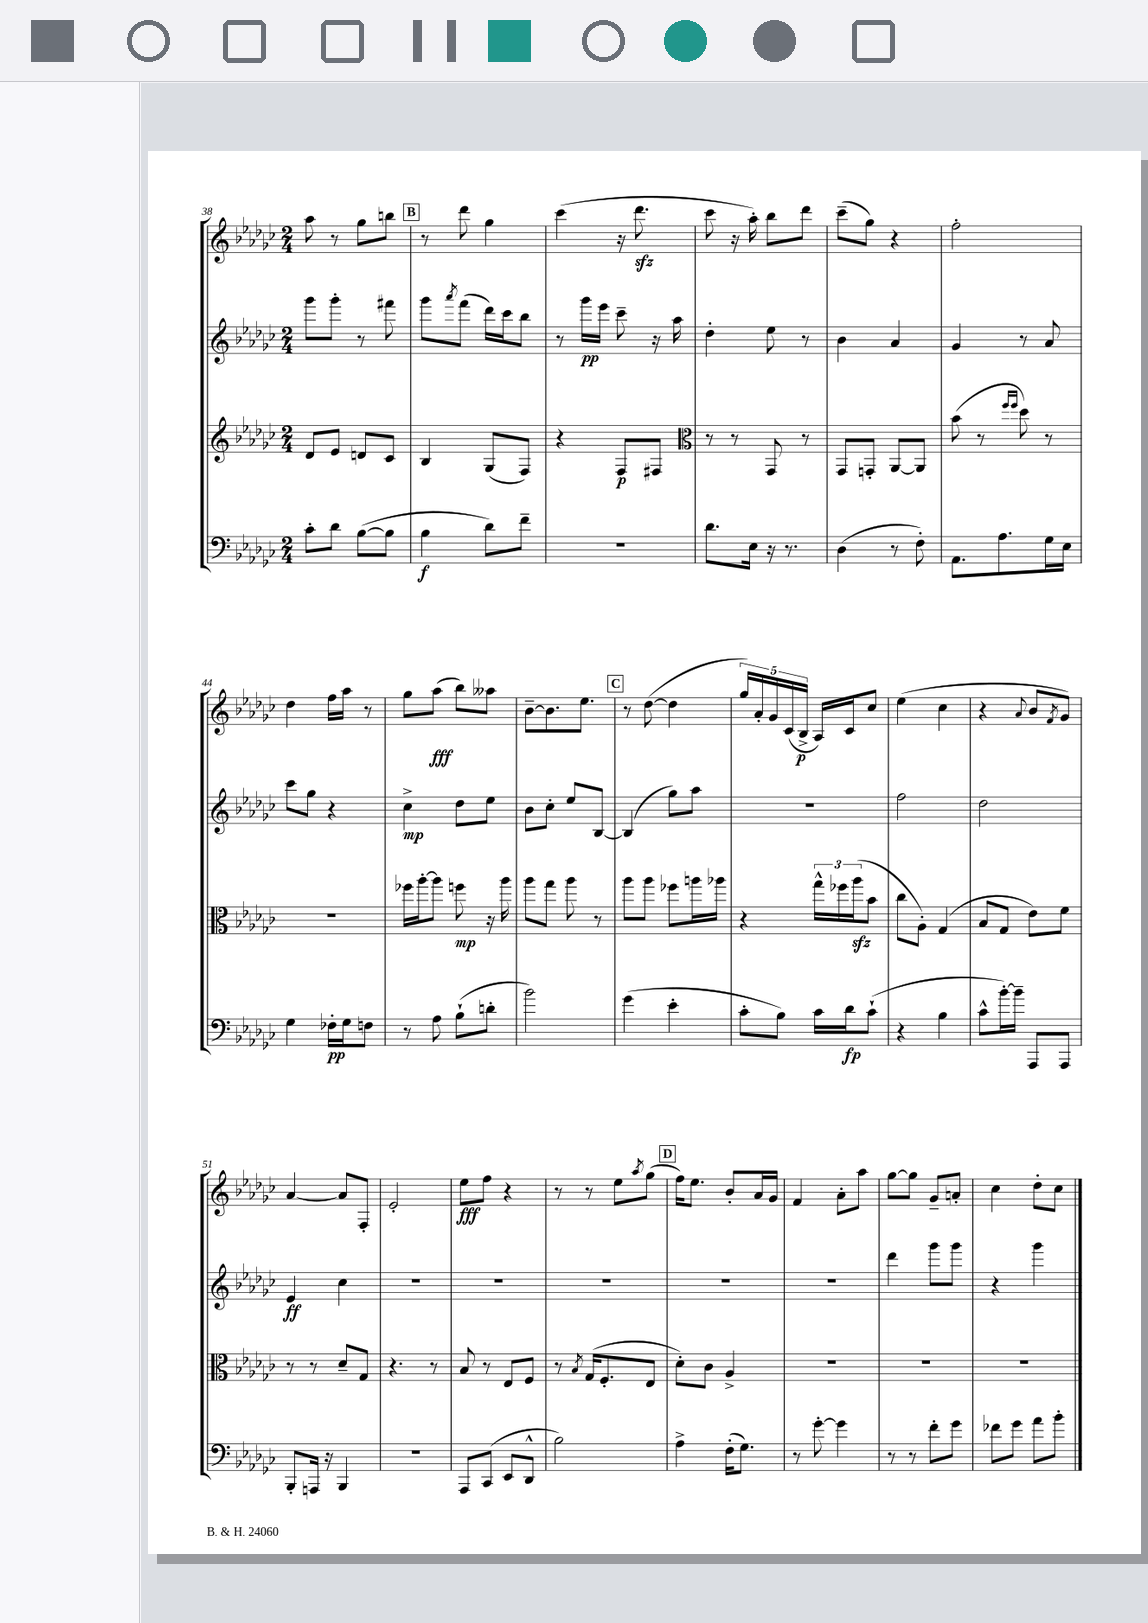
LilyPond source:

<<
\new StaffGroup <<
\new Staff = "s0" {
    \clef treble \key ges \major \numericTimeSignature \time 2/4
    aes''8 r8 ges''8 b''8 |
    \mark \markup { \box "B" } r8 des'''8 ges''4 |
    ces'''4( r16 des'''8.\sfz |
    ces'''8 r16 aes''16-.) bes''8 des'''8 |
    ces'''8--( ges''8) r4 |
    f''2-. |
    des''4 f''16 aes''16 r8 |
    ges''8 aes''8\fff( bes''8) aeses''8 |
    bes'8~-- bes'8. ees''8. |
    \mark \markup { \box "C" } r8 des''8~( des''4 |
    \tuplet 5/4 { ges''16) aes'16-. ges'16 ces'16( bes16->\p } aes16) ces'16 ces''8 |
    ees''4( ces''4 |
    r4 \appoggiatura { aes'8 } bes'8 \acciaccatura { f'8 } ges'8) |
    aes'4~ aes'8 f8-. |
    ees'2-. |
    ees''8\fff f''8 r4 |
    r8 r8 ees''8 \acciaccatura { aes''8 } ges''8( |
    \mark \markup { \box "D" } f''16) ees''8. bes'8-. aes'16 ges'16 |
    f'4 aes'8-. aes''8 |
    ges''8~ ges''8 ges'8-- a'8-. |
    ces''4 des''8-. ces''8 \bar "|." |
}
\new Staff = "s1" {
    \clef treble \key ges \major \numericTimeSignature \time 2/4
    ges'''8 ges'''8-. r8 fis'''8 |
    \mark \markup { \box "B" } ges'''8 \acciaccatura { aes'''8 } f'''8( des'''16) ces'''16 bes''8 |
    r8 ges'''16\pp ees'''16 ces'''8-- r16 aes''16 |
    des''4-. ees''8 r8 |
    bes'4 aes'4 |
    ges'4 r8 aes'8 |
    ces'''8 ges''8 r4 |
    ces''4->\mp des''8 ees''8 |
    bes'8 ces''8-. ees''8 bes8~ |
    \mark \markup { \box "C" } bes4( ges''8) aes''8 |
    R2 |
    f''2 |
    des''2 |
    ees'4\ff ces''4 |
    R2 |
    R2 |
    R2 |
    \mark \markup { \box "D" } R2 |
    R2 |
    des'''4 ges'''8 ges'''8 |
    r4 ges'''4 \bar "|." |
}
\new Staff = "s2" {
    \clef treble \key ges \major \numericTimeSignature \time 2/4
    des'8 ees'8 d'8 ces'8 |
    \mark \markup { \box "B" } bes4 ges8( f8) |
    r4 f8\p fis8 |
    \clef alto r8 r8 ges,8 r8 |
    ges,8 g,8-. aes,8~ aes,8 |
    bes'8( r8 \grace { f''16 f''16 } des''8) r8 |
    R2 |
    fes''16 aes''16~-. aes''8 f''8\mp r16 aes''16 |
    aes''8 ges''8 aes''8 r8 |
    \mark \markup { \box "C" } aes''8 aes''8 fes''8 a''16 aes''16 |
    r4 \tuplet 3/2 { ges''16-^ fes''16 aes''16\sfz( } bes'8 |
    ces''8 aes8-.) ges4( |
    bes8 ges8 ees'8) f'8 |
    r8 r8 des'8-- ges8 |
    r4. r8 |
    bes8 r8 ees8 f8 |
    r8 \acciaccatura { bes8 } ges16( f8.-. ees8 |
    \mark \markup { \box "D" } des'8-.) ces'8 aes4-> |
    R2 |
    R2 |
    R2 \bar "|." |
}
\new Staff = "s3" {
    \clef bass \key ges \major \numericTimeSignature \time 2/4
    ces'8-. des'8 bes8~( bes8 |
    \mark \markup { \box "B" } bes4\f des'8) f'8-- |
    R2 |
    des'8. ees16 r16 r8. |
    des4( r8 f8-.) |
    aes,8. aes8. ges16 ees16 |
    ges4 fes16-.\pp ges16 f8 |
    r8 aes8 bes8-!( d'8-. |
    bes'2) |
    \mark \markup { \box "C" } ges'4( ees'4-. |
    ces'8-. bes8) ces'16 des'16\fp ces'8-!( |
    r4 bes4 |
    ces'8-^ bes'16~-.) bes'16-- aes,,8 aes,,8 |
    bes,,8-. a,,16 r16 bes,,4 |
    R2 |
    aes,,8 ces,8( ees,8 des,8-^ |
    bes2) |
    \mark \markup { \box "D" } aes4-> f16-.( ges8.) |
    r8 ges'8~-. ges'4 |
    r8 r8 f'8-. ges'8 |
    fes'8 ges'8 aes'8 bes'8-. \bar "|." |
}
>>
>>
\layout { \context { \Score currentBarNumber = #38 } }
